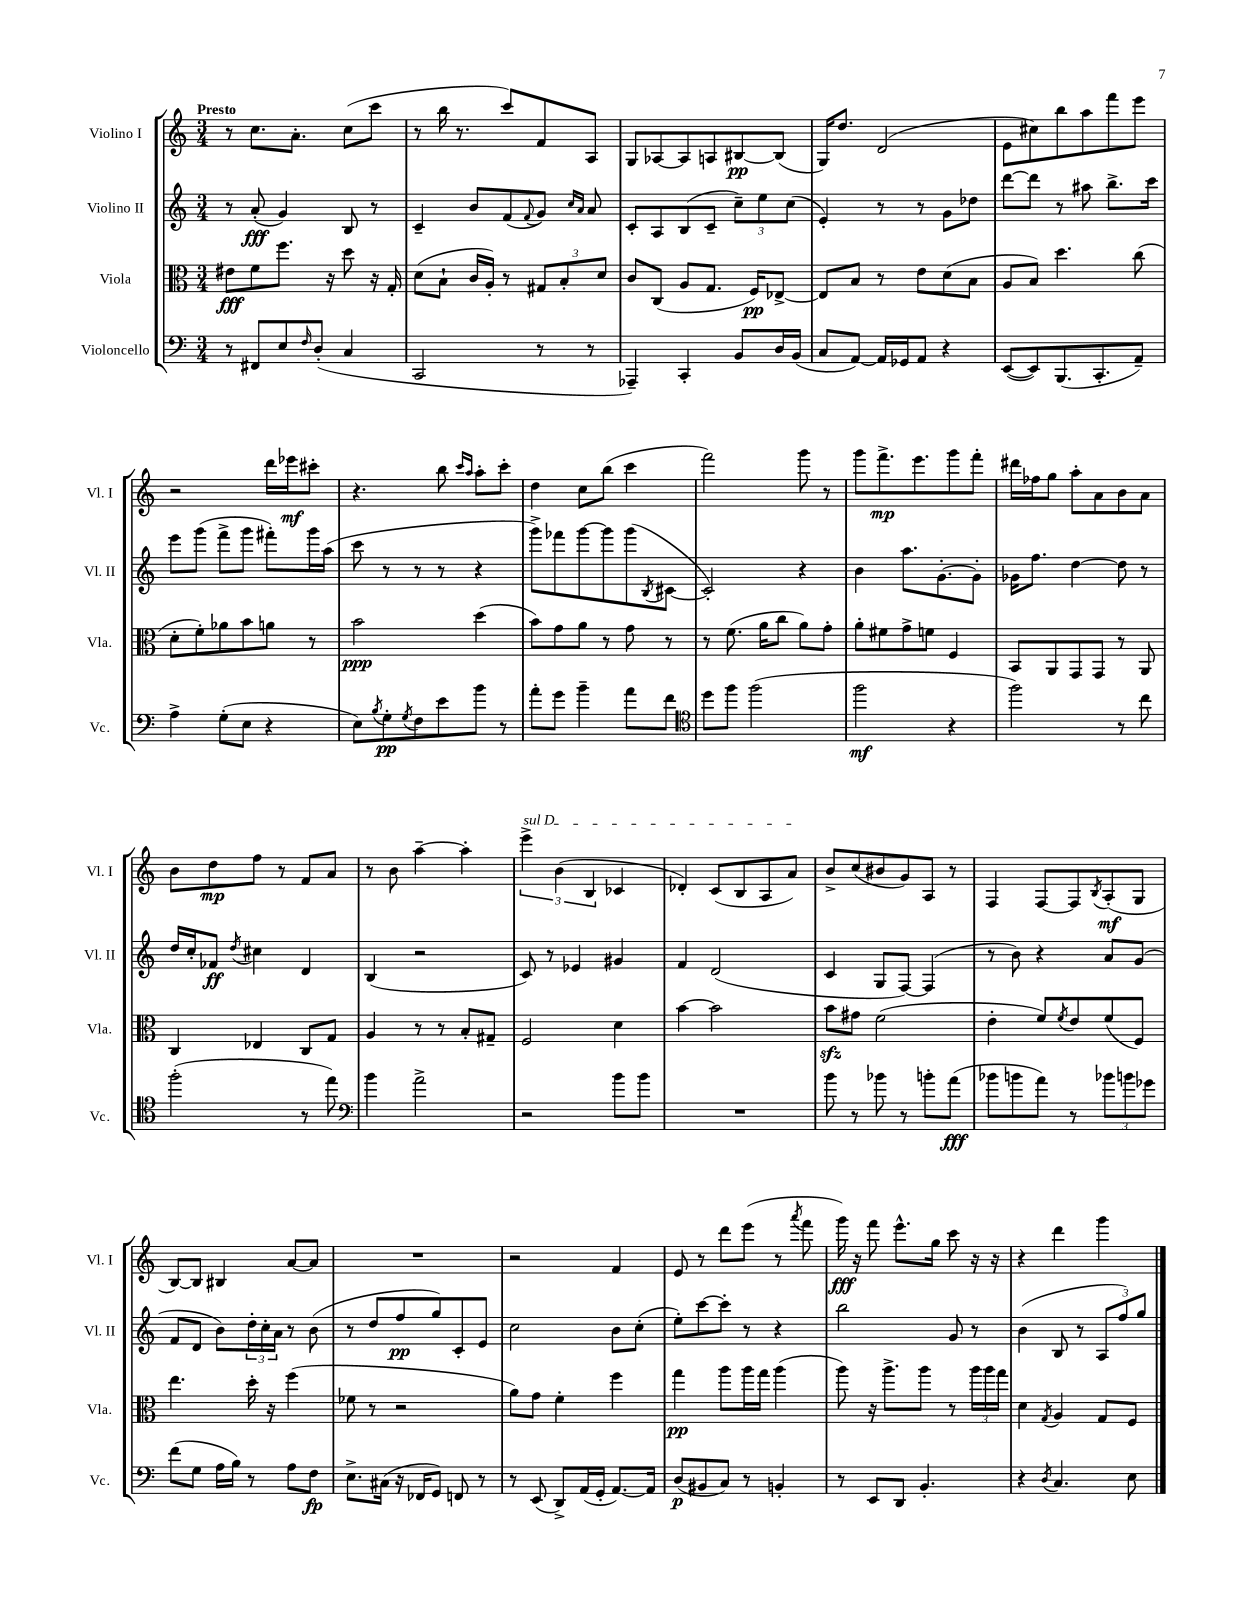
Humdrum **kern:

**kern	**kern	**kern	**kern
*staff4	*staff3	*staff2	*staff1
*clefF4	*clefC3	*clefG2	*clefG2
*k[]	*k[]	*k[]	*k[]
*M3/4	*M3/4	*M3/4	*M3/4
8r	8e#\L	8r	8r
8FF#/L	8f\	(8a'/	8.cc\L
8E/	8.ff\J	4g/)	.
.	.	.	8.a'\J
16qqF/	.	.	.
(8D'/J	.	.	.
.	16r	.	.
4C/	8dd\	8B/	(8cc\L
.	16r	8r	8ccc\J
.	16G'/	.	.
=	=	=	=
2CC/	(8d\L	4c~/	8r
.	8B`\J	.	16bb\
.	.	.	8.r
.	16c/LL	8b/L	.
.	16A'/JJ)	.	.
.	8r	(8f/	8ccc/L)
.	.	8qqf/	.
8r	12G#/L	8g/J)	8f/
.	12B'/	.	.
.	.	16qqcc/LL	.
.	.	16qqa/JJ	.
8r	.	8a/	8A/J
.	12d/J	.	.
=	=	=	=
4AAA-~/)	8c/L	8c'/L	8G/L
.	(8C/J	8A/	[8A-/
4CC'/	8A/L	(8B/	8A-/]
.	8.G/J	8c~/J	8A/
8BB/L	.	12cc~\L)	[8B#/
.	16F/LK)	.	.
.	.	12ee\	.
16D/L	[8E-^/J	.	(8B#/]J
.	.	(12cc\J	.
(16BB/JJ	.	.	.
=	=	=	=
8C/L	8E-/]L	4e'/)	16G/LK)
.	.	.	8.dd/J
[8AA/J)	8B/J	.	.
16AA/]LL	8r	8r	(2d/
16GG-/J	.	.	.
8AA/J	8e\L	8r	.
4r	(8d\	8g\L	.
.	8B\J	8dd-\J	.
=	=	=	=
([8EE/L	8A/L	[8ddd\L	8e\L
8EE/])	8B/J)	8ddd\]J	8cc#\)
(8.BBB/	4.dd\	8r	8bb\
.	.	8aa#\	8aa\
8.CC'/	.	.	.
.	.	8.bb^\L	8fff\
8AA~/J)	(8cc\	.	8eee\J
.	.	16ccc\Jk	.
=	=	=	=
4A^\	8d'\L	8eee\L	2r
.	8f'\)	(8ggg\J	.
(8G'\L	8a-\	8fff^\L	.
8E\J	8b\	8ggg\J	.
4r	8a\J	8fff#'\L)	16ddd\LL
.	.	.	16eee-\J
.	8r	16ggg\L	8ccc#'\J
.	.	(16aa\JJ	.
=	=	=	=
8E\L)	2b\	8ccc\	4.r
8qB/	.	.	.
8G'\	.	8r	.
8qG/	.	.	.
8F\	.	8r	.
8e\	.	8r	8bb\
.	.	.	16qqccc/LL
.	.	.	16qqaa/JJ
8b\J	(4dd\	4r	8aa'\L
8r	.	.	8ccc'\J
=	=	=	=
8a'\L	8b\L)	8ggg^\L)	4dd\
8g\J	8g\	8fff-\	.
4b~\	8a\J	[8ggg\	8cc\L
.	8r	8ggg\]	(8bb\J
8a\L	8g\	(8ggg\	4ccc\
.	.	8qB/	.
8f\J	8r	[8c#\J	.
=	=	=	=
*clefC4	*	*	*
8dd\L	8r	2c#'/])	2fff\)
8ff\J	(8.f\	.	.
(2ff\	.	.	.
.	16a\LK	.	.
.	8cc\J	.	.
.	8a\L)	4r	8ggg\
.	8g'\J	.	8r
=	=	=	=
2ff\	8a'\L	4b\	8ggg\L
.	8f#\	.	8.fff^\
.	8g^\	8.aa\L	.
.	.	.	8.eee\
.	8f\J	.	.
.	.	[8.g'\	.
4r	4F/	.	8ggg\
.	.	8g'\]J	8fff'\J
=	=	=	=
2ff\)	8BB/L	16g-\LK	16ddd#\LL
.	.	8.ff\J	16ff-\J
.	8AA/	.	8gg\J
.	8GG/	[4dd\	8aa'\L
.	8GG/J	.	8a\
8r	8r	8dd\]	8b\
8cc\	8AA/	8r	8a\J
=	=	=	=
(2ff'\	4C/	16dd/LL	8b\L
.	.	16cc'/J	.
.	.	8f-/J	8dd\
.	.	8qdd/	.
.	4E-/	4cc#\	8ff\J
.	.	.	8r
8r	8C/L	4d/	8f/L
8ee\)	8G/J	.	8a/J
=	=	=	=
*clefF4	*	*	*
4b\	4A/	(4B/	8r
.	.	.	8b\
2a^\	8r	2r	[4aa~\
.	8r	.	.
.	8B'/L	.	4aa'\]
.	8G#~/J	.	.
=	=	=	=
2r	2F/	8c/)	6eee^\
.	.	8r	.
.	.	.	(6b\
.	.	4e-/	.
.	.	.	6B/
8b\L	4d\	4g#/	4c-/
8b\J	.	.	.
=	=	=	=
2.r	[4b\	4f/	4d-'/)
.	2b\]	(2d/	(8c/L
.	.	.	8B/
.	.	.	8A/
.	.	.	8a/J)
=	=	=	=
8b\	8b\L	4c/	8b^/L
8r	8g#\J	.	(8cc/
8b-\	(2f\	8G/L	8b#/
8r	.	[8F/J)	8g/)
8b'\L	.	(4F/]	8A/J
(8a\J	.	.	8r
=	=	=	=
8b-\L	4e'\	8r	4F/
8b\	.	8b\)	.
8a\J)	8f/L)	4r	[8F/L
.	8qf/	.	.
8r	8e/	.	8F/]
.	.	.	8qB/
12b-\L	(8f/	8a/L	(8A'/
12b\	.	.	.
.	8F/J)	(8g/J	8G/J
12g-\J	.	.	.
=	=	=	=
(8f\L	4.ee\	8f/L	[8B/L)
8G\J	.	8d/J	8B/]J
16A\LL	.	8b\L)	4B#/
16B\JJ)	.	.	.
8r	16dd'\	24dd'\L	.
.	.	24cc'\	.
.	16r	.	.
.	.	24a\JJ	.
8A\L	(4ff\	8r	[8a/L
8F\J	.	(8b\	8a/]J
=	=	=	=
8.E^\L	8f-\	8r	2.r
.	8r	8dd/L	.
(16C#\Jk	.	.	.
16r	2r	8ff/	.
16FF-/LK	.	.	.
8GG/J)	.	8gg/)	.
8FF/	.	8c'/	.
8r	.	8e/J	.
=	=	=	=
8r	8a\L)	2cc\	2r
(8EE/	8g\J	.	.
8DD^/L)	4f'\	.	.
(16AA/L	.	.	.
16GG'/JJ	.	.	.
[8.AA/L)	4ff\	8b\L	4f/
.	.	(8cc'\J	.
16AA/]Jk	.	.	.
=	=	=	=
(8D/L	4gg\	8ee'\L)	8e/
8BB#/	.	[8ccc\	8r
8C/J)	8aa\L	8ccc'\]J	8ddd\L
8r	16aa\L	8r	(8eee\J
.	16gg\JJ	.	.
4BB'/	(4aa\	4r	8r
.	.	.	8qaaa/
.	.	.	8fff\
=	=	=	=
8r	8aa\)	2bb\	16ggg\)
.	.	.	16r
8EE/L	16r	.	8fff\
.	8.aa^\L	.	.
8DD/J	.	.	8.eee^^\L
4.BB'/	8aa\J	.	.
.	.	.	16gg\Jk
.	8r	8g/	8ccc\
.	24aa\LL	8r	16r
.	24aa\	.	.
.	.	.	16r
.	24gg\JJ	.	.
=	=	=	=
4r	4d\	(4b\	4r
8qD/	8qG/	.	.
4.C/	4A/	8B/	4ddd\
.	.	8r	.
.	8G/L	12A/L	4ggg\
.	.	12ff/)	.
8E\	8F/J	.	.
.	.	12gg/J	.
==	==	==	==
*-	*-	*-	*-
